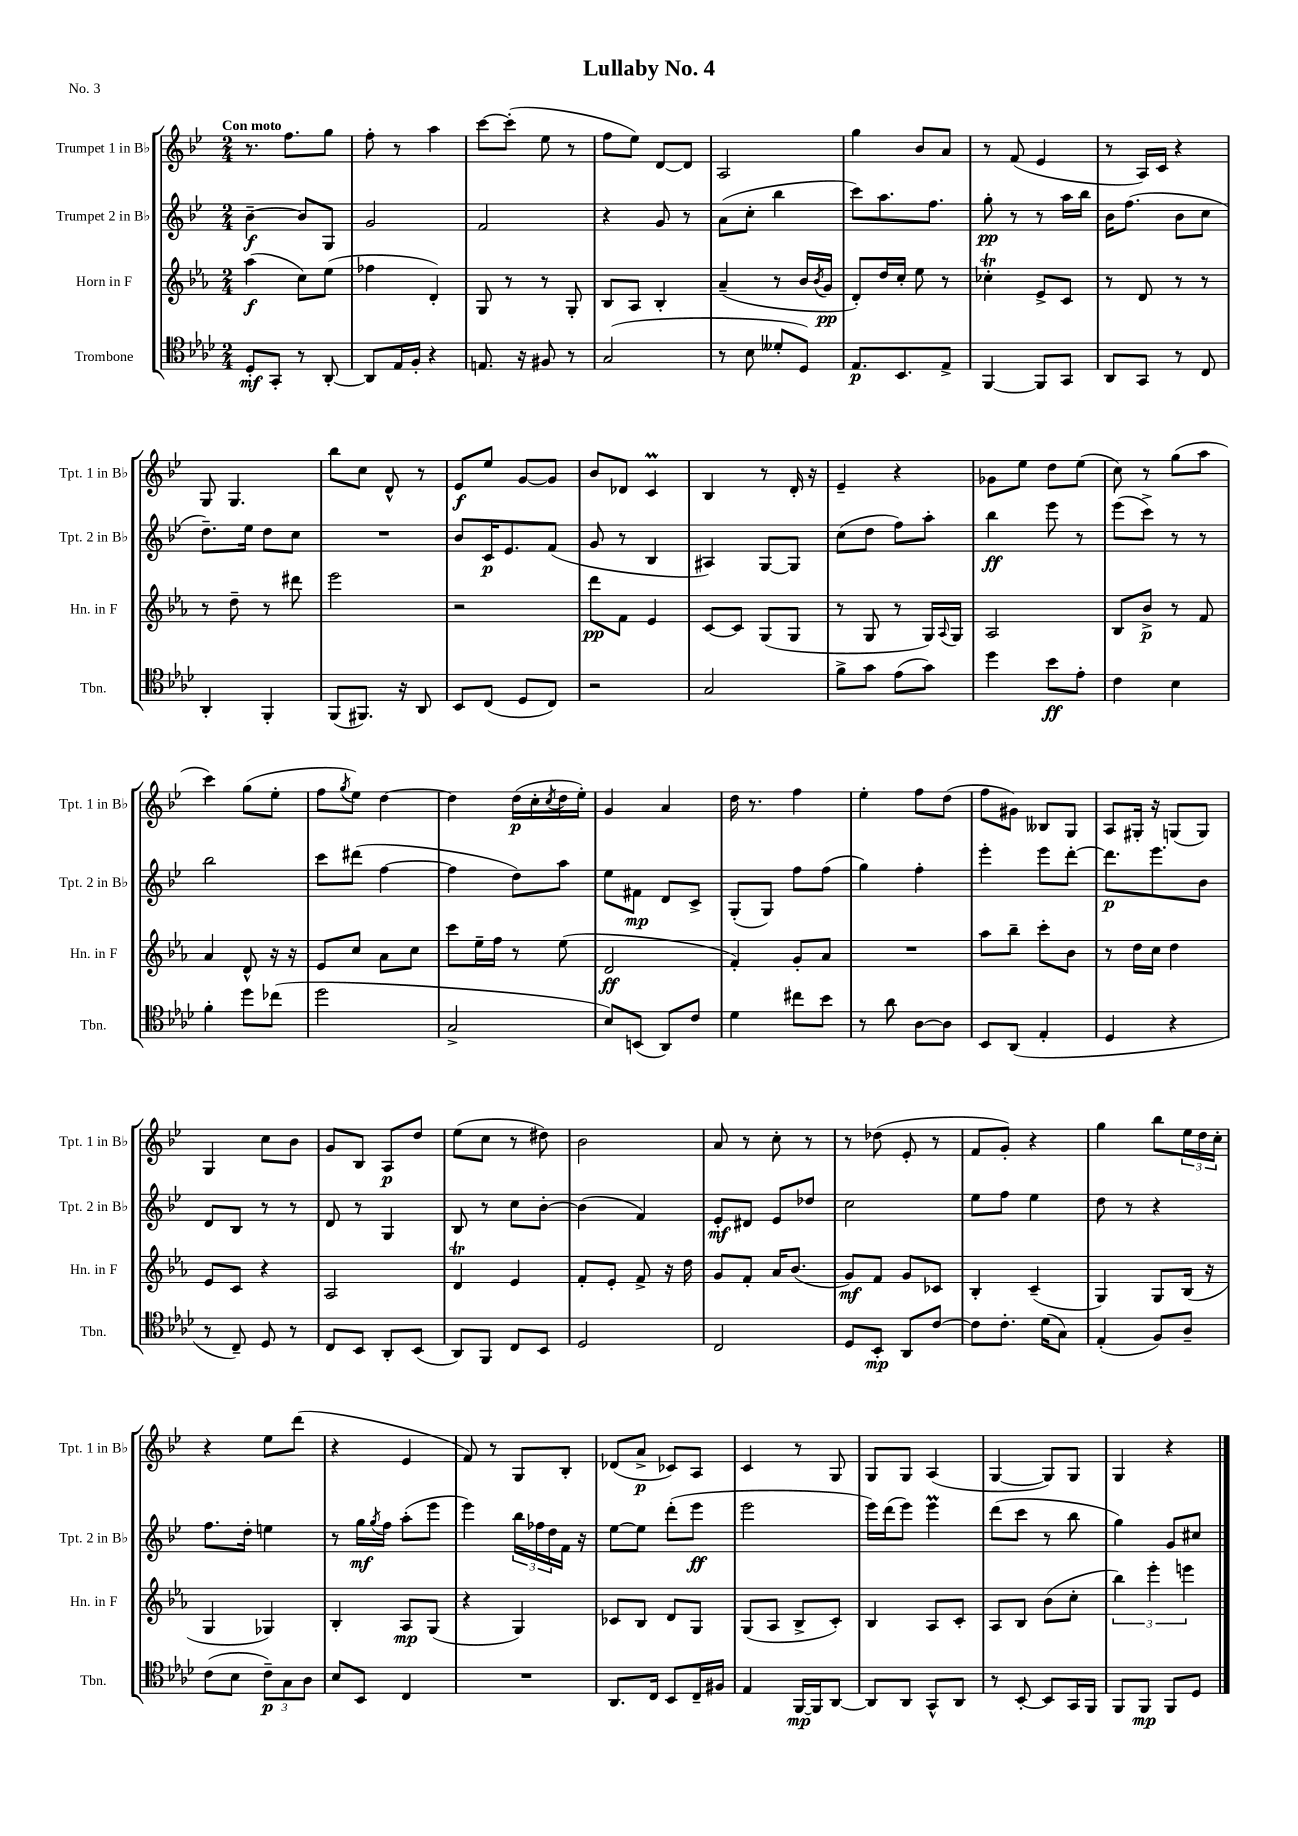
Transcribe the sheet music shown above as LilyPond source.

\header { title = "Lullaby No. 4" piece = "No. 3" }
<<
\new StaffGroup <<
\new Staff = "s0" \with { instrumentName = "Trumpet 1 in Bb" shortInstrumentName = "Tpt. 1 in Bb" } {
    \clef treble \key bes \major \numericTimeSignature \time 2/4 \tempo "Con moto"
    r8. f''8. g''8 |
    f''8-. r8 a''4 |
    c'''8~ c'''8-.( ees''8 r8 |
    f''8 ees''8) d'8~ d'8 |
    a2 |
    g''4 bes'8 a'8 |
    r8 f'8( ees'4 |
    r8 a16) c'16 r4 |
    g8 g4. |
    bes''8 c''8 d'8-^ r8 |
    ees'8\f ees''8 g'8~ g'8 |
    bes'8 des'8 c'4\prall |
    bes4 r8 d'16-. r16 |
    ees'4-- r4 |
    ges'8 ees''8 d''8 ees''8( |
    c''8) r8 g''8( a''8 |
    c'''4) g''8( ees''8-. |
    f''8 \acciaccatura { g''8 } ees''8) d''4~ |
    d''4 d''16\p( c''16-. \acciaccatura { c''8 } d''16 ees''16-.) |
    g'4 a'4 |
    d''16 r8. f''4 |
    ees''4-. f''8 d''8( |
    f''8 gis'8) beses8 g8 |
    a8 gis16-. r16 g8( g8) |
    g4 c''8 bes'8 |
    g'8 bes8 a8\p d''8 |
    ees''8( c''8 r8 dis''8) |
    bes'2 |
    a'8 r8 c''8-. r8 |
    r8 des''8( ees'8-. r8 |
    f'8 g'8-.) r4 |
    g''4 bes''8 \tuplet 3/2 { ees''16 d''16 c''16-. } |
    r4 ees''8 d'''8( |
    r4 ees'4 |
    f'8) r8 g8 bes8-. |
    des'8( a'8->\p ces'8) a8 |
    c'4 r8 g8 |
    g8 g8 a4( |
    g4~ g8) g8 |
    g4 r4 \bar "|." |
}
\new Staff = "s1" \with { instrumentName = "Trumpet 2 in Bb" shortInstrumentName = "Tpt. 2 in Bb" } {
    \clef treble \key bes \major \numericTimeSignature \time 2/4
    bes'4~--\f bes'8 g8 |
    g'2 |
    f'2 |
    r4 g'8 r8 |
    a'8( c''8-. bes''4 |
    c'''8) a''8. f''8. |
    g''8-.\pp r8 r8 a''16 bes''16 |
    bes'16 f''8.( bes'8 c''8 |
    d''8.--) ees''16 d''8 c''8 |
    R2 |
    bes'8 c'16\p ees'8. f'8( |
    g'8 r8 bes4 |
    ais4) g8~ g8 |
    c''8( d''8 f''8) a''8-. |
    bes''4\ff ees'''8 r8 |
    ees'''8( c'''8->) r8 r8 |
    bes''2 |
    c'''8 dis'''8( f''4~ |
    f''4 d''8) a''8 |
    ees''8 fis'8\mp d'8 c'8-> |
    g8-.( g8) f''8 f''8( |
    g''4) f''4-. |
    ees'''4-. ees'''8 d'''8~-. |
    d'''8.\p ees'''8. bes'8 |
    d'8 bes8 r8 r8 |
    d'8 r8 g4 |
    bes8 r8 c''8 bes'8~-. |
    bes'4( f'4) |
    ees'8-.\mf dis'8 ees'8 des''8 |
    c''2 |
    ees''8 f''8 ees''4 |
    d''8 r8 r4 |
    f''8. d''16-. e''4 |
    r8 g''16\mf \acciaccatura { g''8 } f''16 a''8-.( ees'''8 |
    ees'''4) \tuplet 3/2 { bes''16 fes''16 d''16 } f'16 r16 |
    ees''8~ ees''8 d'''8-.( ees'''8\ff |
    ees'''2 |
    ees'''16) d'''16( ees'''8) ees'''4\prall |
    d'''8( c'''8 r8 bes''8 |
    g''4) g'8 cis''8 \bar "|." |
}
\new Staff = "s2" \with { instrumentName = "Horn in F" shortInstrumentName = "Hn. in F" } {
    \clef treble \key ees \major \numericTimeSignature \time 2/4
    aes''4\f( c''8) ees''8( |
    fes''4 d'4-.) |
    g8 r8 r8 g8-. |
    bes8 aes8 bes4-. |
    aes'4--( r8 bes'16 \acciaccatura { bes'8 } g'16\pp |
    d'8-.) d''16 c''16-. ees''8 r8 |
    ces''4-.\trill ees'8-> c'8 |
    r8 d'8 r8 r8 |
    r8 d''8-- r8 dis'''8 |
    ees'''2 |
    r2 |
    d'''8\pp f'8 ees'4 |
    c'8~ c'8 g8( g8 |
    r8 g8 r8 g16) \appoggiatura { aes8 } g16 |
    aes2 |
    bes8 bes'8->\p r8 f'8 |
    aes'4 d'8-^ r16 r16 |
    ees'8 c''8 aes'8 c''8 |
    c'''8 ees''16-- f''16 r8 ees''8( |
    d'2\ff |
    f'4-.) g'8-. aes'8 |
    R2 |
    aes''8 bes''8-- c'''8-. bes'8 |
    r8 d''16 c''16 d''4 |
    ees'8 c'8 r4 |
    aes2 |
    d'4\trill ees'4 |
    f'8-. ees'8-. f'8-> r16 d''16 |
    g'8 f'8-. aes'16 bes'8.( |
    g'8\mf) f'8 g'8 ces'8 |
    bes4-. c'4--( |
    g4) g8 bes16( r16 |
    g4 ges4) |
    bes4-. aes8\mp g8( |
    r4 g4) |
    ces'8 bes8 d'8 g8 |
    g8( aes8 bes8-> c'8-.) |
    bes4 aes8 c'8-. |
    aes8 bes8 bes'8( c''8-. |
    \tuplet 3/2 { bes''4) ees'''4-. e'''4 } \bar "|." |
}
\new Staff = "s3" \with { instrumentName = "Trombone" shortInstrumentName = "Tbn." } {
    \clef tenor \key aes \major \numericTimeSignature \time 2/4
    des8-.\mf g,8-. r8 aes,8~-. |
    aes,8 ees16 f16-. r4 |
    e8. r16 fis8 r8 |
    g2( |
    r8 bes8 deses'8-. des8) |
    ees8.\p bes,8. ees8-> |
    f,4~ f,8 g,8 |
    aes,8 g,8 r8 c8 |
    aes,4-. f,4-. |
    f,8( fis,8.) r16 aes,8 |
    bes,8 c8( des8 c8) |
    r2 |
    g2 |
    f'8-> g'8 ees'8( g'8) |
    des''4 bes'8\ff ees'8-. |
    c'4 bes4 |
    f'4-. des''8 ces''8( |
    des''2 |
    g2-> |
    bes8) b,8( aes,8) c'8 |
    des'4 cis''8 bes'8 |
    r8 aes'8 aes8~ aes8 |
    bes,8 aes,8( ees4-. |
    des4 r4 |
    r8 c8--) des8 r8 |
    c8 bes,8 aes,8-. bes,8( |
    aes,8) f,8 c8 bes,8 |
    des2 |
    c2 |
    des8 bes,8-.\mp aes,8 c'8~ |
    c'8 c'8.-. des'16( g8) |
    ees4-.( f8) aes8-- |
    c'8( bes8 \tuplet 3/2 { c'8--\p) g8 aes8 } |
    bes8 bes,8 c4 |
    R2 |
    aes,8. c16 bes,8 c16-- fis16 |
    ees4 f,16~\mp f,16 aes,8~ |
    aes,8 aes,8 g,8-^ aes,8 |
    r8 bes,8~-. bes,8 g,16 f,16 |
    f,8 f,8\mp f,8 des8 \bar "|." |
}
>>
>>
\layout { \context { \Score \remove "Bar_number_engraver" } }
